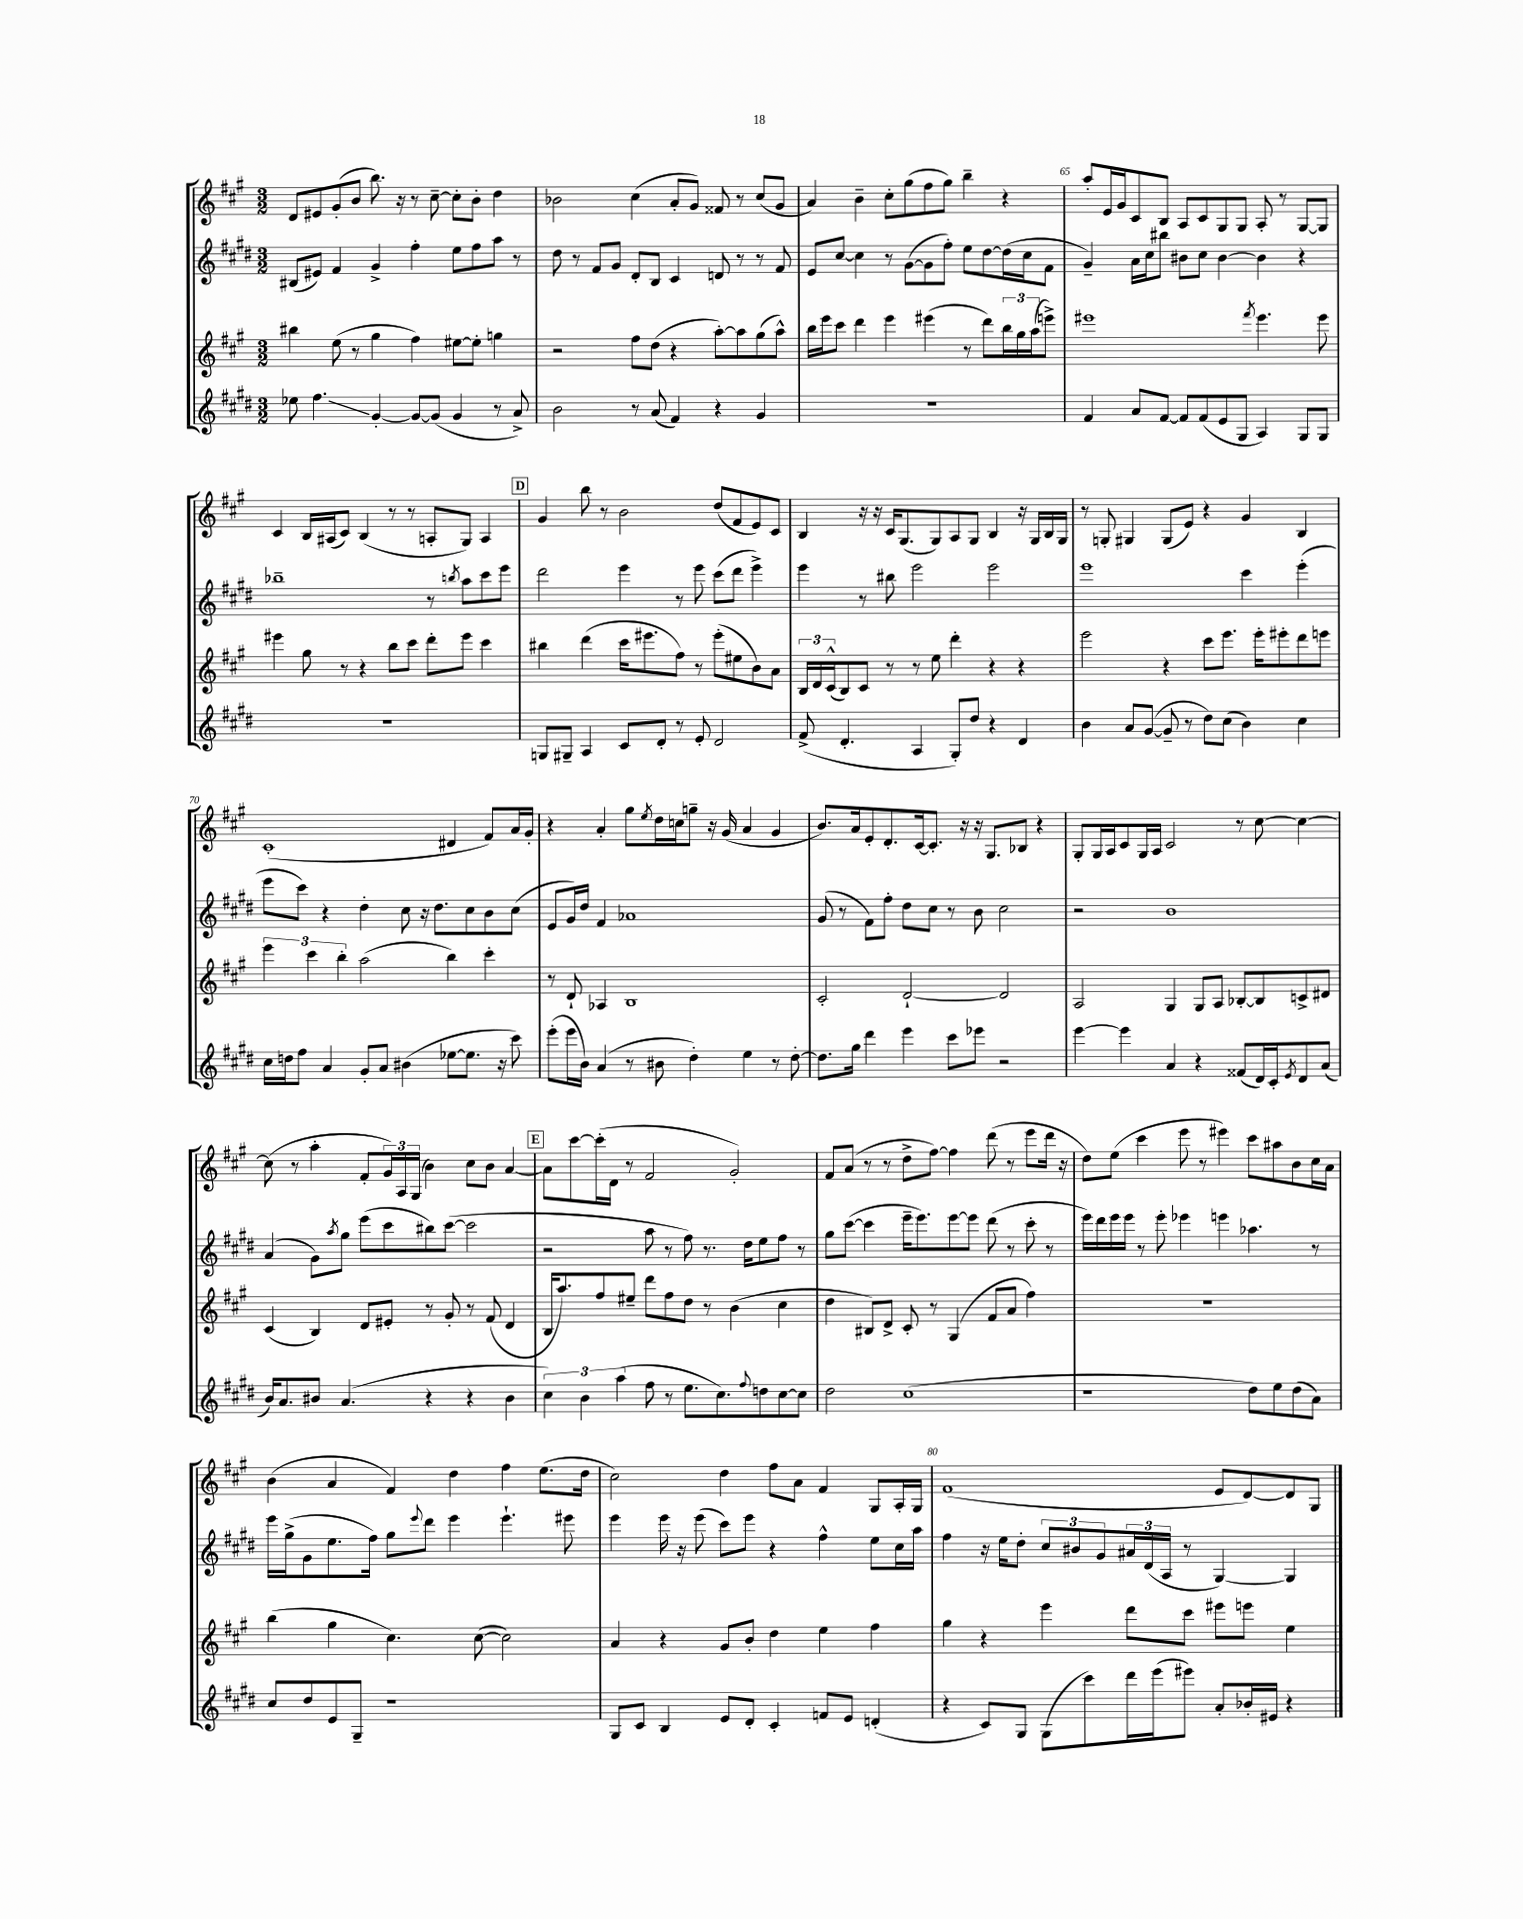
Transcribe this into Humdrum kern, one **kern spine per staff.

**kern	**kern	**kern	**kern
*staff4	*staff3	*staff2	*staff1
*clefG2	*clefG2	*clefG2	*clefG2
*k[f#c#g#d#]	*k[f#c#g#]	*k[f#c#g#d#]	*k[f#c#g#]
*M3/2	*M3/2	*M3/2	*M3/2
8ee-	4bb#	(8B#	8d
4.ff#	.	8e#)	8e#
.	(8ee	4f#	(8g#'
.	8r	.	8b
[4g#'	4gg#	4g#^	8.bb)
.	.	.	16r
8g#_	4ff#)	4ff#'	8r
(8g#]	.	.	[8cc#~
4g#	[8ee#	8ee	8cc#']
.	8ee#']	8ff#	8b'
8r	4gg	8aa	4dd
8a^)	.	8r	.
=	=	=	=
2b	2r	8dd#	2b-
.	.	8r	.
.	.	8f#	.
.	.	8g#	.
8r	8ff#	8d#'	(4cc#
(8a	(8dd	8B	.
4f#)	4r	4c#	8a'
.	.	.	8g#)
4r	[8aa')	8d	8f##
.	8aa]	8r	8r
4g#	(8gg#	8r	(8cc#
.	8aa^^)	8f#	8g#
=	=	=	=
1.r	16bb	8e	4a)
.	16eee	.	.
.	8ccc#	[8cc#	.
.	4ddd	4cc#]	4b~
.	4eee	8r	8cc#'
.	.	([8g#	(8gg#
.	(4eee#	8g#]	8ff#
.	.	8ff#')	8gg#)
.	8r	8ee	4bb~
.	8ddd)	[8dd#	.
.	24bb	(16dd#]	4r
.	24gg#	.	.
.	.	16cc#	.
.	(24aa	.	.
.	8eee^)	8f#	.
=	=	=	=
4f#	1eee#	4g#~)	8aa'
.	.	.	16e
.	.	.	16g#
8a	.	16a	8c#
.	.	16cc#	.
[8f#	.	8bb#	8B
8f#]	.	8b#	8A
(8f#	.	8cc#	8c#
8e	.	[4b#	8G#
8G#	.	.	8G#
.	8qfff#	.	.
4A)	4.eee#	4b#]	8A'
.	.	.	8r
8G#	.	4r	[8G#
8G#	8eee#	.	8G#]
=	=	=	=
1.r	4eee#	1bb-~	4c#
.	8gg#	.	16B
.	.	.	(16A#
.	8r	.	8c#)
.	4r	.	(4B
.	8bb	.	8r
.	8ccc#	.	8r
.	8ddd'	8r	8A'
.	.	8qbb	.
.	8eee#	8aa	8G#)
.	4ccc#	8ccc#	4A
.	.	8eee	.
=	=	=	=
8G	4bb#	2ddd#	4g#
8G#~	.	.	.
4A	(4ddd	.	8bb
.	.	.	8r
8c#	16ccc#	4eee	2b
.	8.eee#	.	.
8d#'	.	.	.
8r	8ff#)	8r	.
8e'	8r	8eee	.
2d#	(8eee#'	(8ccc#	(8dd
.	8ee#	8ddd#	8f#
.	8b)	4eee^)	8e)
.	8a	.	8c#
=	=	=	=
(8f#^	24B	4eee	4B
.	24d	.	.
.	(24c#^^	.	.
4.d#'	8B)	.	.
.	8c#	8r	16r
.	.	.	16r
.	8r	8bb#	16c#
.	.	.	(8.G#
4A	8r	2eee	.
.	8ee	.	8G#)
8G#')	4ddd'	.	8A
8dd#	.	.	8G#
4r	4r	2eee	4B
4d#	4r	.	16r
.	.	.	16G#
.	.	.	16B
.	.	.	16G#
=	=	=	=
4b	2eee	1eee	8r
.	.	.	8G'
8a	.	.	4G#
([8g#	.	.	.
8g#~]	4r	.	(8G#
8r	.	.	8e)
8dd#)	8ccc#	.	4r
(8cc#	8.eee	.	.
4b)	.	4ccc#	4g#
.	16eee'	.	.
.	8eee#'	.	.
4cc#	8ddd	(4eee'	4B
.	8eee	.	.
=	=	=	=
16cc#	6eee	8eee	(1c#'
16dd	.	.	.
8ff#	.	8ccc#)	.
.	6ccc#	.	.
4a	.	4r	.
.	6bb'	.	.
8g#'	(2aa	4dd#'	.
8a	.	.	.
(4b#	.	8cc#	.
.	.	16r	.
.	.	8.dd#	.
[8ee-	4bb)	.	4d#
8.ee-]	.	8cc#	.
.	4ccc#'	8b	8f#)
16r	.	.	.
8ccc#)	.	(8cc#	16a
.	.	.	16g#'
=	=	=	=
(8eee'	8r	8e	4r
16eee	8d`	16g#)	.
16b)	.	16dd#	.
(4a	4A-	4f#	4a'
8r	1B	1a-	8gg#
.	.	.	8qee
8b#	.	.	16dd
.	.	.	16cc
4dd#')	.	.	8gg~
.	.	.	16r
.	.	.	(16g#
4ee	.	.	4a
8r	.	.	4g#
[8dd#'	.	.	.
=	=	=	=
8.dd#]	2c#'	(8g#	8.b)
.	.	8r	.
16gg#	.	.	16a
4ddd#	.	8f#)	8e'
.	.	8ff#'	8.d'
4eee	[2d`	8dd#	.
.	.	.	[16c#
.	.	8cc#	8.c#']
8ccc#	.	8r	.
.	.	.	16r
8eee-	.	8b	16r
.	.	.	8.G#
2r	2d]	2cc#	.
.	.	.	8B-
.	.	.	4r
=	=	=	=
[4eee	2A	2r	8G#'
.	.	.	16G#
.	.	.	16A
4eee]	.	.	8c#
.	.	.	16G#
.	.	.	16A
4a	4G#	1b	2c#
4r	8G#	.	.
.	8A	.	.
(8f##	[8B-'	.	8r
16d#)	8B-]	.	[8cc#
16c#'	.	.	.
8qe	.	.	.
8d#	8c^	.	4cc#_
(8a	8d#	.	.
=	=	=	=
16b)	(4c#	(4a	(8cc#]
8.a	.	.	.
.	.	.	8r
8b#	4B)	8g#)	4aa'
.	.	8qaa	.
(4.a	.	8gg#	.
.	8d	(8eee	8f#'
.	8e#'	8ccc#	24g#)
.	.	.	24A
.	.	.	(24G#
4r	8r	8bb#)	4b)
.	8g#'	([8ccc#	.
4r	8r	2ccc#]	8cc#
.	(8f#	.	8b
4b#	4d	.	[4a
=	=	=	=
6cc#)	16B	2r	8a]
.	8.aa)	.	.
.	.	.	[8ccc#
6b	.	.	.
.	8ff#	.	(16ccc#']
.	.	.	16d
(6aa	.	.	.
.	8ee#~	.	8r
8ff#	8ddd	8aa	2f#
8r	8ff#	8r	.
8.ee	8dd	8ff#)	.
.	8r	8.r	.
8.cc#)	.	.	.
.	(4b	.	2g#')
.	.	16dd#	.
8qqff#	.	.	.
8dd	.	8ee	.
[8cc#	4cc#	8ff#	.
8cc#]	.	8r	.
=	=	=	=
2dd#	4dd	8gg#	8f#
.	.	([8ccc#	(8a
.	8B#)	4ccc#]	8r
.	8d^	.	8r
(1cc#	8c#'	16eee~	8dd^
.	.	8.eee)	.
.	8r	.	[8ff#)
.	(4G#	[8eee	4ff#]
.	.	8eee]	.
.	8f#	(8ddd#	(8ddd
.	8a	8r	8r
.	4ff#)	8ccc#'	8eee
.	.	8r	16ddd
.	.	.	16r
=	=	=	=
1r	1.r	16eee)	8dd)
.	.	16ddd#	.
.	.	16eee	(8ee
.	.	16eee	.
.	.	8r	4ccc#
.	.	8eee'	.
.	.	4eee-	8eee
.	.	.	8r
.	.	4eee	4eee#)
8dd#)	.	4.aa-	8ccc#
8ee	.	.	8aa#
(8dd#	.	.	8b
8a)	.	8r	16cc#
.	.	.	16a
=	=	=	=
8cc#	(4bb	16eee	(4b
.	.	(16gg#^	.
8dd#	.	8g#	.
8e	4gg#	8.ee	4a
8G#~	.	.	.
.	.	16ff#)	.
1r	4.cc#)	8gg#	4f#)
.	.	8qqeee	.
.	.	8ddd#	.
.	.	4eee	4dd
.	([8cc#	.	.
.	2cc#])	4.eee`	4ff#
.	.	.	(8.ee
.	.	8eee#	.
.	.	.	16dd
=	=	=	=
8G#	4a	4eee	2cc#)
8c#	.	.	.
4B	4r	16eee	.
.	.	16r	.
.	.	(8eee	.
8e	8g#	8ccc#)	4dd
8d#'	8b'	8eee	.
4c#'	4dd	4r	8ff#
.	.	.	8a
8f	4ee	4ff#^^	4f#
8e	.	.	.
(4d'	4ff#	8ee	8G#
.	.	16cc#	16A'
.	.	16aa	16G#
=	=	=	=
4r	4gg#	4ff#	(1f#
8c#)	4r	16r	.
.	.	16ee	.
8G#	.	8dd#'	.
(8G#	4eee	12cc#	.
.	.	12b#	.
8ccc#)	.	.	.
.	.	12g#	.
16ddd#	8ddd	24a#	.
.	.	(24d#	.
(16eee	.	.	.
.	.	24A	.
8eee#)	8ccc#	8r	.
8a'	8eee#	[4G#)	8e
16b-'	8eee	.	[8d)
16e#	.	.	.
4r	4ee	4G#]	8d]
.	.	.	8G#
==	==	==	==
*-	*-	*-	*-
